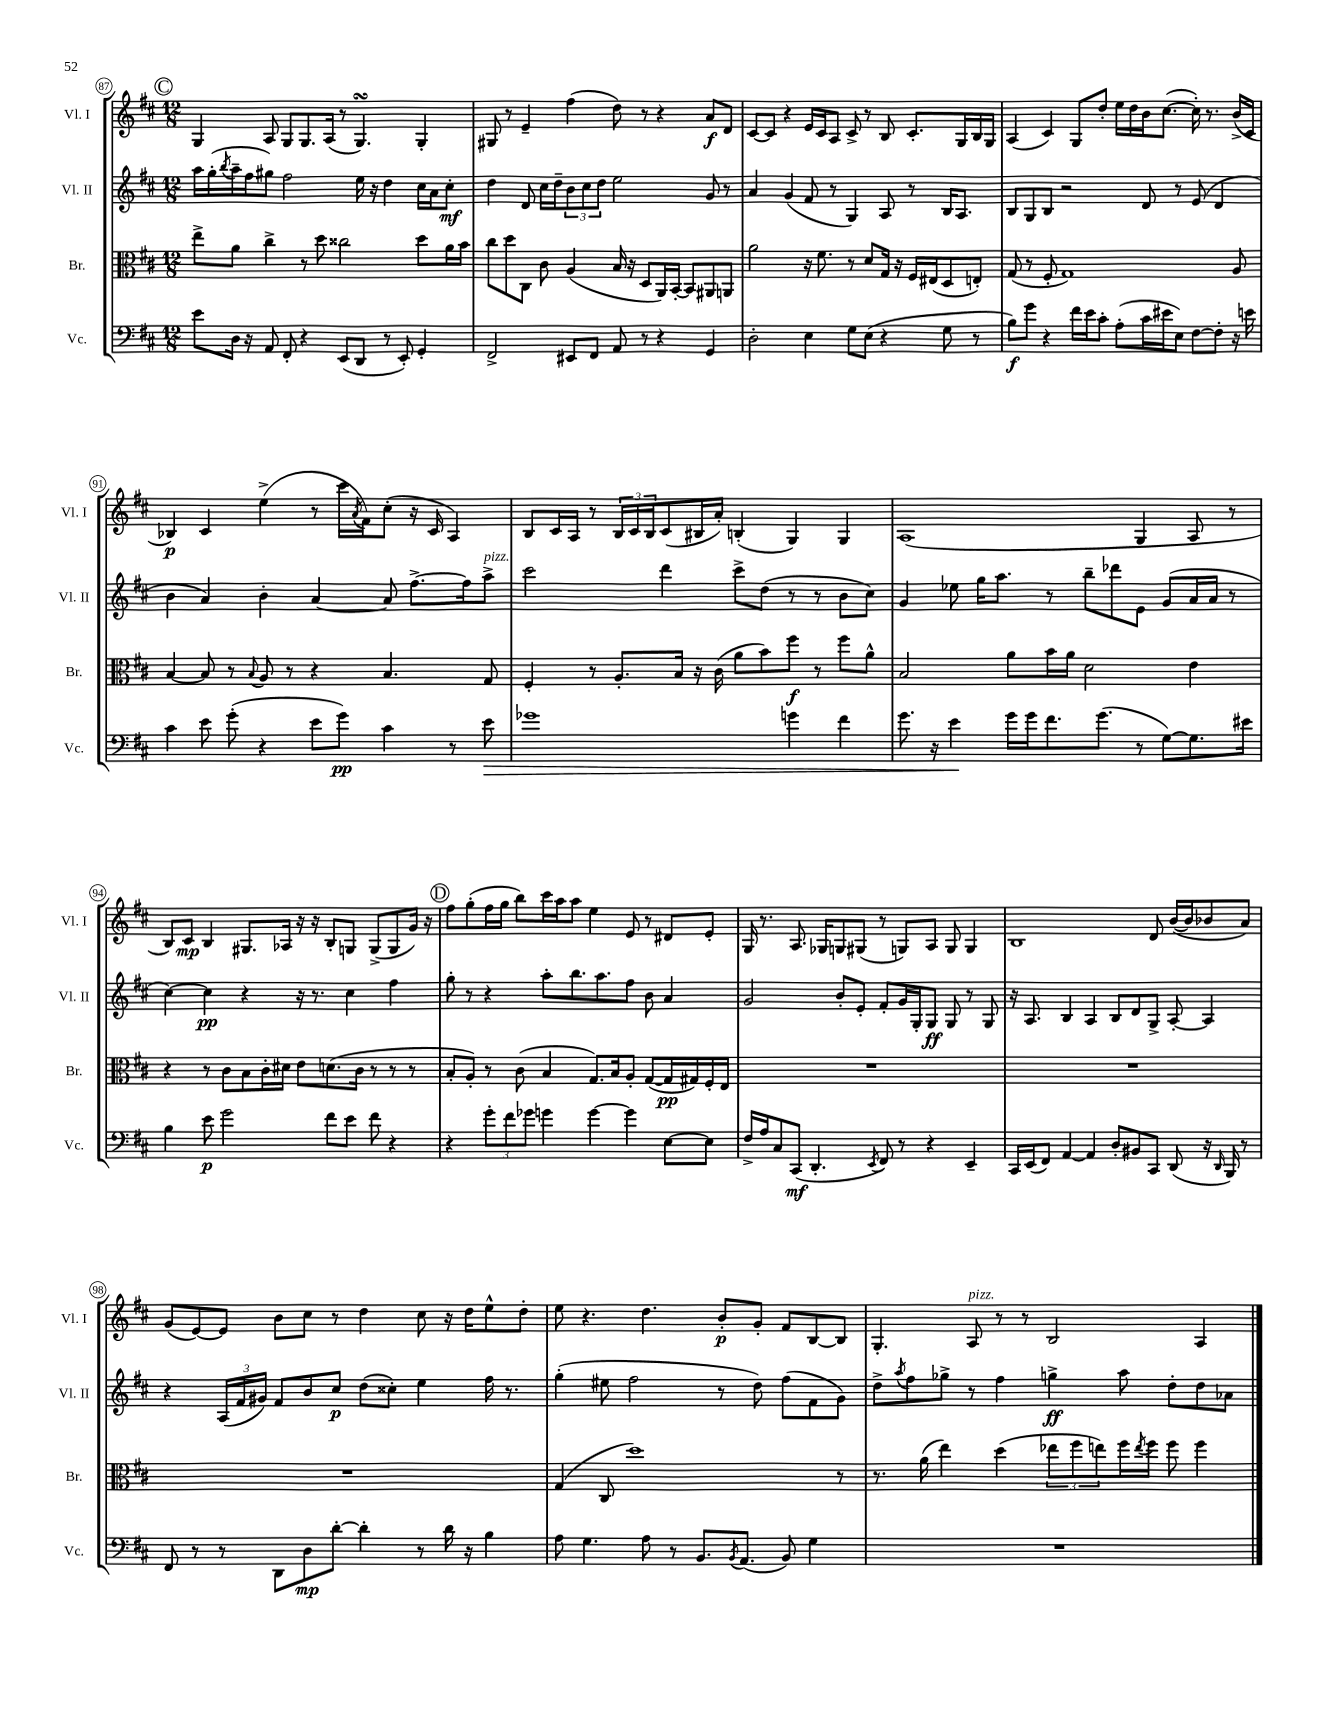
<<
\new StaffGroup <<
\new Staff = "s0" \with { instrumentName = "Vl. I" shortInstrumentName = "Vl. I" } {
    \clef treble \key d \major \numericTimeSignature \time 12/8
    \mark \markup { \circle "C" } g4 a8 g8 g8. a16( r8 g4.\turn) g4-. |
    gis8 r8 e'4-- fis''4( d''8) r8 r4 a'8\f d'8 |
    cis'8~ cis'8 r4 e'16 cis'16 a8 cis'8-> r8 b8 cis'8.-. g16 b16 g16 |
    a4( cis'4) g8 d''8-. e''16 d''16 b'16 cis''8.~( cis''16-.) r8. b'16->( cis'16 |
    bes4\p) cis'4 e''4->( r8 cis'''16 \acciaccatura { a'8 } fis'16) cis''8-.( r16 cis'16 a4) |
    b8 cis'16 a16 r8 \tuplet 3/2 { b16 cis'16 b16 } cis'8( bis16 a'16-.) b4-.( g4) g4 |
    a1( g4 a8 r8 |
    b8) cis'8\mp b4 gis8. aes16 r16 r16 b8-. g8 g8->( g8 g'16) r16 |
    \mark \markup { \circle "D" } fis''8 g''8-.( fis''16 g''16 b''8) cis'''16 a''16 a''8 e''4 e'8 r8 dis'8 e'8-. |
    g16 r8. a8. ges16 g8 gis8( r8 g8) a8 g8 g4 |
    b1 d'8 b'16~( b'16 bes'8 a'8) |
    g'8( e'8~) e'8 b'8 cis''8 r8 d''4 cis''8 r16 d''16 e''8-^ d''8-. |
    e''8 r4. d''4. b'8-.\p g'8-. fis'8 b8~ b8 |
    g4.-. a8^\markup { \italic "pizz." } r8 r8 b2 a4 \bar "|." |
}
\new Staff = "s1" \with { instrumentName = "Vl. II" shortInstrumentName = "Vl. II" } {
    \clef treble \key d \major \numericTimeSignature \time 12/8
    \mark \markup { \circle "C" } a''16 g''16-.( \acciaccatura { b''8 } a''16-- fis''16 gis''8) fis''2 e''16 r16 d''4 cis''16 a'16 cis''8-.\mf |
    d''4 d'8 cis''16 d''16-- \tuplet 3/2 { b'8 cis''8 d''8 } e''2 g'8 r8 |
    a'4 g'4( fis'8 r8 g4) a8 r8 b16 a8. |
    b8 g8 b8 r2 d'8 r8 e'8( d'4 |
    b'4 a'4) b'4-. a'4~ a'8 fis''8.~-> fis''16 a''8->^\markup { \italic "pizz." } |
    cis'''2 d'''4 cis'''8-> d''8( r8 r8 b'8 cis''8) |
    g'4 ees''8 g''16 a''8. r8 b''8-- des'''8 e'8 g'8( a'16 a'16 r8 |
    cis''4~) cis''4\pp r4 r16 r8. cis''4 fis''4 |
    \mark \markup { \circle "D" } g''8-. r8 r4 a''8-. b''8. a''8. fis''8 b'8 a'4 |
    g'2 b'8-. e'8-. fis'8-. g'16 g16-. g8\ff g8 r8 g8 |
    r16 a8. b4 a4 b8 d'8 g8-> a8~-. a4 |
    r4 \tuplet 3/2 { a16( fis'16 gis'16) } fis'8 b'8 cis''8\p d''8( cisis''8-.) e''4 fis''16 r8. |
    g''4-.( eis''8 fis''2 r8 d''8) fis''8( fis'8 g'8) |
    d''8-> \acciaccatura { a''8 } fis''8 ges''8-> r8 fis''4 g''4->\ff a''8 d''8-. d''8 aes'8 \bar "|." |
}
\new Staff = "s2" \with { instrumentName = "Br." shortInstrumentName = "Br." } {
    \clef alto \key d \major \numericTimeSignature \time 12/8
    \mark \markup { \circle "C" } e''8-> a'8 cis''4-> r8 d''8 cisis''2 d''8 a'16 b'16 |
    cis''8 d''8 cis8 cis'8 a4( b16 r16 d8 a,16) b,16~-. b,8 ais,8 a,8 |
    a'2 r16 fis'8. r8 d'8 g16 r16 fis16 eis16( d8 e8-.) |
    g8( r8 fis8-. g1) a8 |
    b4~ b8 r8 \appoggiatura { b8 } a8 r8 r4 b4. g8 |
    fis4-. r8 a8.-. b16 r16 cis'16( a'8 b'8) fis''8\f r8 fis''8 a'8-^ |
    b2 a'8 b'16 a'16 d'2 e'4 |
    r4 r8 cis'8 b8 cis'16-. dis'16 e'8 d'8.( cis'16 r8 r8 r8 |
    \mark \markup { \circle "D" } b8-. a8-.) r8 cis'8( b4 g8.) b16 a8-. g8~( g16\pp gis16) fis16-. e16 |
    R1. |
    R1. |
    R1. |
    g4( cis8 d''1) r8 |
    r8. a'16( e''4) d''4( \tuplet 3/2 { ees''8 fis''8 e''8) } fis''16 \acciaccatura { e''8 } fis''16 fis''8 fis''4 \bar "|." |
}
\new Staff = "s3" \with { instrumentName = "Vc." shortInstrumentName = "Vc." } {
    \clef bass \key d \major \numericTimeSignature \time 12/8
    \mark \markup { \circle "C" } e'8 d16 r16 a,8 fis,8-. r4 e,8( d,8 r8 e,8-.) g,4-. |
    fis,2-> eis,8 fis,8 a,8 r8 r4 g,4 |
    d2-. e4 g8 e8( r4 g8 r8 |
    b8\f) g'8 r4 fis'16 e'16 cis'8-. a8-.( cis'16 eis'16 e8) fis8~ fis8-. r16 e'16 |
    cis'4 e'8 g'8-.( r4 e'8 g'8\pp) cis'4 r8 e'8\> |
    ges'1 g'4 fis'4 |
    g'8. r16 e'4\! g'16 g'16 fis'8. g'8.( r8 g8~) g8. eis'16 |
    b4 e'8\p g'2 fis'8 e'8 fis'8 r4 |
    \mark \markup { \circle "D" } r4 \tuplet 3/2 { g'8-. fis'8 ges'8 } g'4 g'4~ g'4 e8~ e8 |
    fis16-> a16 cis8 cis,8\mf( d,4.-. \acciaccatura { e,8 } fis,8) r8 r4 e,4-- |
    cis,16 e,16( fis,8) a,4~ a,4 d8-. bis,8 cis,8 d,8( r16 \grace { d,16 } b,,16) r8 |
    fis,8 r8 r8 d,8 d8\mp d'8~-. d'4-. r8 d'16 r16 b4 |
    a8 g4. a8 r8 b,8. \acciaccatura { b,8 } a,8.( b,8) g4 |
    R1. \bar "|." |
}
>>
>>
\layout { \context { \Score currentBarNumber = #87 \override BarNumber.stencil = #(make-stencil-circler 0.1 0.3 ly:text-interface::print) } }
